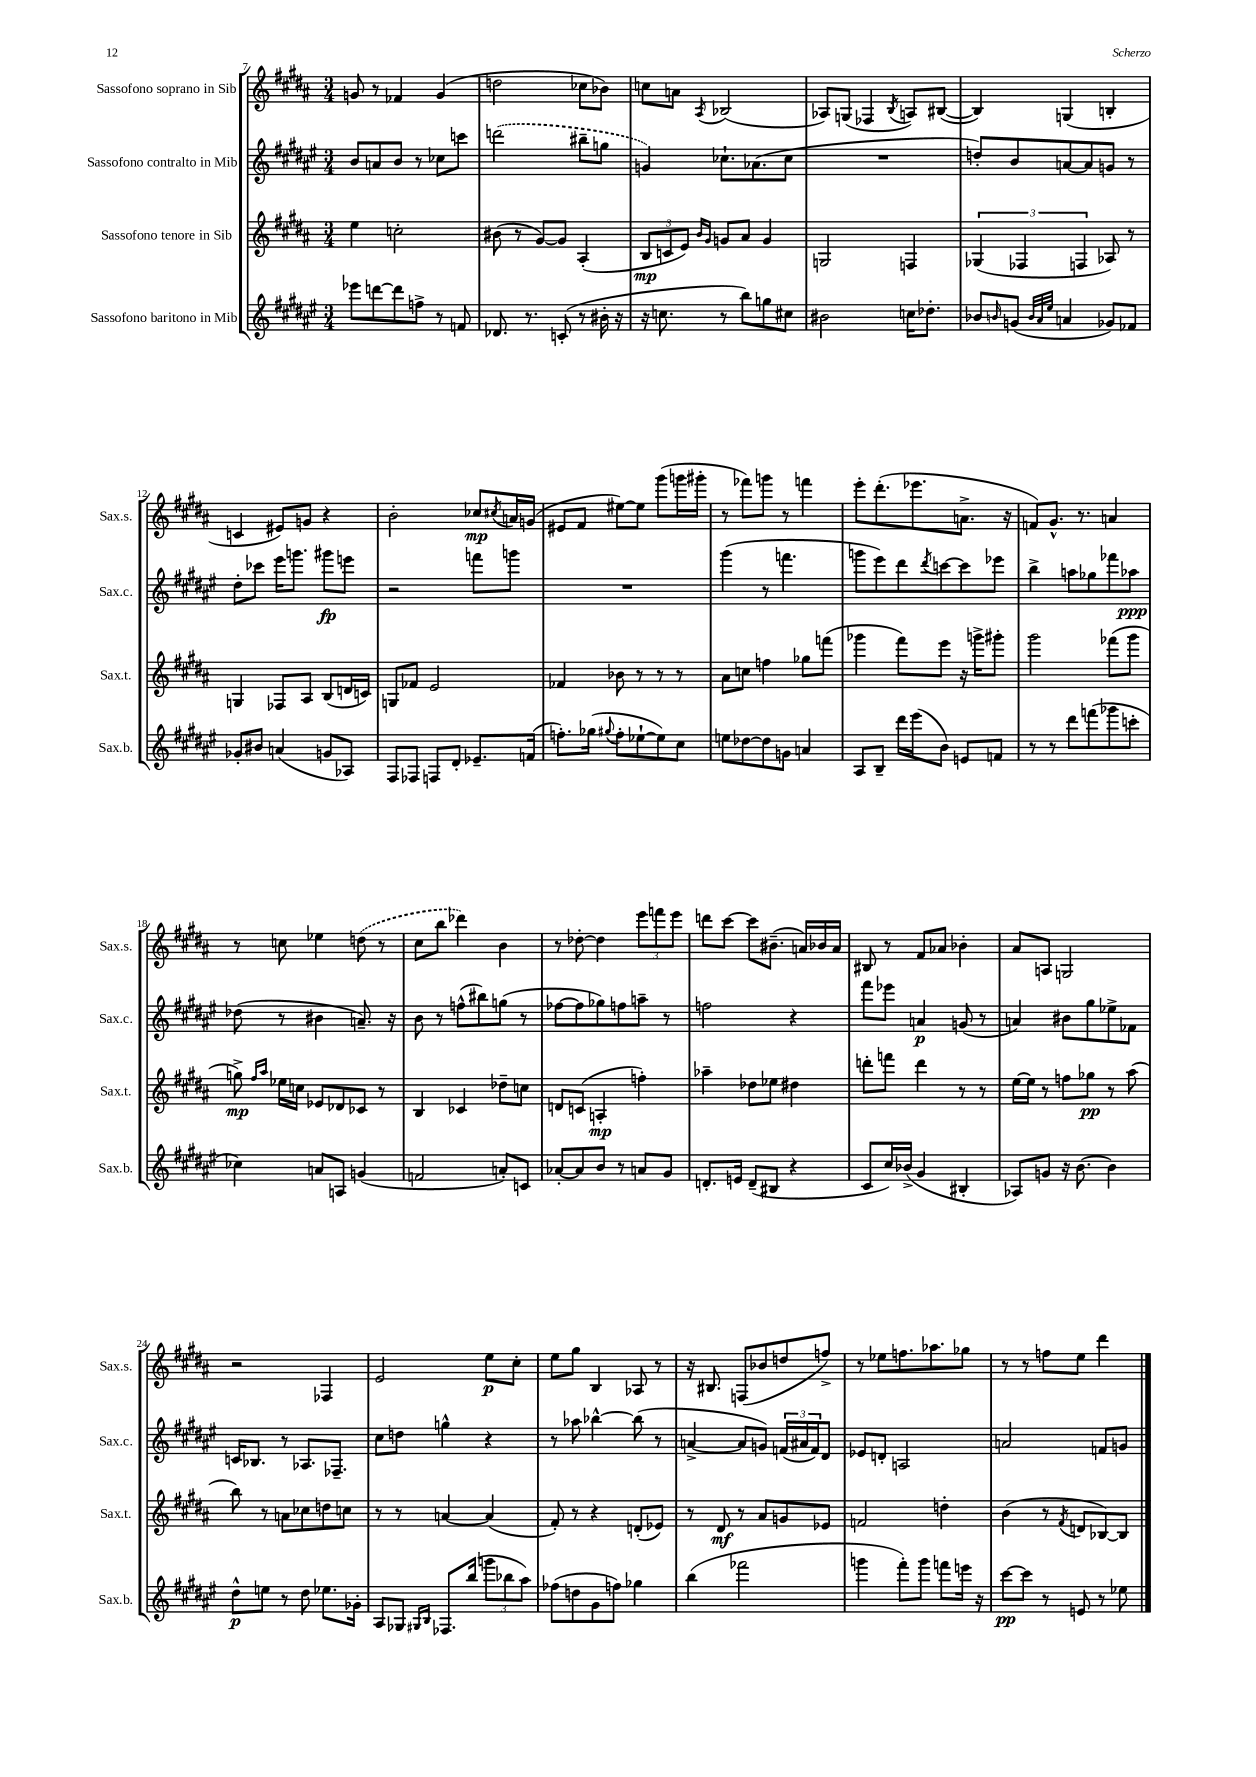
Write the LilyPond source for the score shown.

<<
\new StaffGroup <<
\new Staff = "s0" \with { instrumentName = "Sassofono soprano in Sib" shortInstrumentName = "Sax.s." } {
    \clef treble \key b \major \numericTimeSignature \time 3/4
    g'8 r8 fes'4 g'4( |
    d''2 ces''8 bes'8) |
    c''8 a'8 \acciaccatura { ais8 } bes2( |
    aes8) g8( fes4 \acciaccatura { b8 } a8) bis8~( |
    bis4) g4( b4-. |
    c'4 eis'8) g'8 r4 |
    b'2-. ces''8\mp \acciaccatura { cis''8 } a'16 g'16( |
    eis'8 fis'8 eis''8~) eis''8 gis'''8( g'''16 gis'''16-. |
    r8 fes'''8) g'''8 r8 f'''4 |
    e'''8-. dis'''8.-.( ees'''8. a'8.-> r16 |
    f'8) gis'8.-^ r8. a'4 |
    r8 c''8 ees''4 \once \slurDashed d''8( r8 |
    cis''8 b''8 des'''4) b'4 |
    r8 des''8~-. des''4 \tuplet 3/2 { e'''8 f'''8 e'''8 } |
    d'''8 cis'''8~ cis'''8 bis'8.--( a'16) bes'16 a'16 |
    bis8 r8 fis'8 aes'8 bes'4-. |
    ais'8 a8 g2 |
    r2 fes4 |
    e'2 e''8\p cis''8-. |
    e''8 gis''8 b4 aes8 r8 |
    r16 bis8. f8( bes'8 d''8 f''8->) |
    r8 ees''8 f''8. aes''8. ges''8 |
    r8 r8 f''8 e''8 dis'''4 \bar "|." |
}
\new Staff = "s1" \with { instrumentName = "Sassofono contralto in Mib" shortInstrumentName = "Sax.c." } {
    \clef treble \key fis \major \numericTimeSignature \time 3/4
    b'8 a'8 b'8 r8 ces''8 c'''8 |
    \once \slurDashed d'''2( bis''8-- g''8 |
    g'4) ces''8.-! aes'8.( ces''8 |
    R2. |
    d''8-.) b'8 a'8~ a'8 g'8 r8 |
    dis''8-. ces'''8 eis'''16 g'''8. gis'''8\fp e'''8 |
    r2 f'''8 g'''8 |
    R2. |
    gis'''4( r8 f'''4. |
    g'''8 eis'''8) dis'''8 \acciaccatura { dis'''8 } c'''8~ c'''8 ees'''8 |
    b''4-> a''8 ges''8 fes'''8 aes''8\ppp |
    des''8( r8 bis'4 a'8.--) r16 |
    b'8 r8 f''8-^( bis''8) g''8( r8 |
    fes''8~ fes''8 ges''8) f''8 a''8-- r8 |
    f''2 r4 |
    fis'''8 ees'''8 a'4\p g'8( r8 |
    a'4) bis'8 gis''8 ees''8-> fes'8 |
    c'16 bes8. r8 aes8. fes8.-- |
    cis''8 d''8 g''4-^ r4 |
    r8 aes''8 bes''4~-^ bes''8( r8 |
    a'4~-> a'8 g'8) \tuplet 3/2 { f'16( ais'16 f'16) } dis'8 |
    ees'8 d'8-. a2 |
    a'2 f'8 g'8 \bar "|." |
}
\new Staff = "s2" \with { instrumentName = "Sassofono tenore in Sib" shortInstrumentName = "Sax.t." } {
    \clef treble \key b \major \numericTimeSignature \time 3/4
    e''4 c''2-. |
    bis'8( r8 gis'8~) gis'8 ais4-.( |
    \tuplet 3/2 { b8\mp c'8 e'8) } \grace { b'16 gis'16 } g'8 ais'8 g'4 |
    g2 f4 |
    \tuplet 3/2 { ges4( fes4 f4 } aes8) r8 |
    g4 fes8 ais8 b8( d'16 c'16) |
    g8 fes'8 e'2 |
    fes'4 bes'8 r8 r8 r8 |
    ais'8 c''8 f''4 ges''8 f'''8( |
    ges'''4 fis'''8) e'''8 r16 g'''16-> gis'''8-. |
    gis'''2 fes'''8( gis'''8 |
    g''8->\mp) \grace { fis''16 ais''16 } ees''16 c''16 ees'8 des'8 ces'8 r8 |
    b4 ces'4 des''8-- c''8 |
    d'8 c'8( a4-.\mp f''4-.) |
    aes''4-- des''8 ees''8 dis''4 |
    d'''8-. f'''8 d'''4 r8 r8 |
    e''16~ e''16 r8 f''8 ges''8\pp r8 ais''8( |
    b''8) r8 a'8 ces''8 d''8 c''8 |
    r8 r8 a'4~ a'4( |
    fis'8-.) r8 r4 d'8-.( ees'8) |
    r8 dis'8\mf r8 ais'8 g'8 ees'8 |
    f'2 d''4-. |
    b'4( r8 \acciaccatura { fis'8 } d'8 bes8~) bes8 \bar "|." |
}
\new Staff = "s3" \with { instrumentName = "Sassofono baritono in Mib" shortInstrumentName = "Sax.b." } {
    \clef treble \key fis \major \numericTimeSignature \time 3/4
    ees'''8 d'''8~ d'''8 f''8-> r8 f'8 |
    des'8. r8. c'8-.( r8 bis'16-. r16 |
    r16 c''8. r8 b''8) g''8 cis''8 |
    bis'2 c''16 des''8.-. |
    bes'8 \grace { b'16 } g'8( \grace { b'32 ais'32 eis''32 } a'4 ges'8) fes'8 |
    ges'8-. bis'8 a'4( g'8 aes8) |
    fis8 fes8 f8 dis'8-. ees'8.-- f'16( |
    f''8.-.) ges''16( \appoggiatura { gis''8 } f''8-. ees''8~-! ees''8) cis''8 |
    e''8 des''8~ des''8 g'8 a'4 |
    ais8 b8-- dis'''16 eis'''16( b'8) e'8 f'8 |
    r8 r8 dis'''8 f'''8( ges'''8 c'''8-. |
    ces''4) a'8 a8 g'4( |
    f'2 a'8-.) c'8 |
    aes'8~-. aes'8 b'8 r8 a'8 gis'8 |
    d'8.-. e'16 d'8--( bis8 r4 |
    cis'8 cis''16) bes'16->( gis'4 bis4-. |
    aes8) g'8 r16 b'8.~ b'4 |
    dis''8-^\p e''8 r8 dis''8 ees''8. ges'16-. |
    ais8 ges8 \grace { gis16 b16 } fes8. b''16( \tuplet 3/2 { g'''8 bes''8 ais''8) } |
    fes''8( d''8 gis'8 f''8) ges''4 |
    b''4( fes'''2 |
    g'''4 fis'''8-.) g'''8 f'''8 e'''16 r16 |
    cis'''8~\pp cis'''8 r8 e'8 r8 ees''8 \bar "|." |
}
>>
>>
\layout { \context { \Score currentBarNumber = #7 } }
